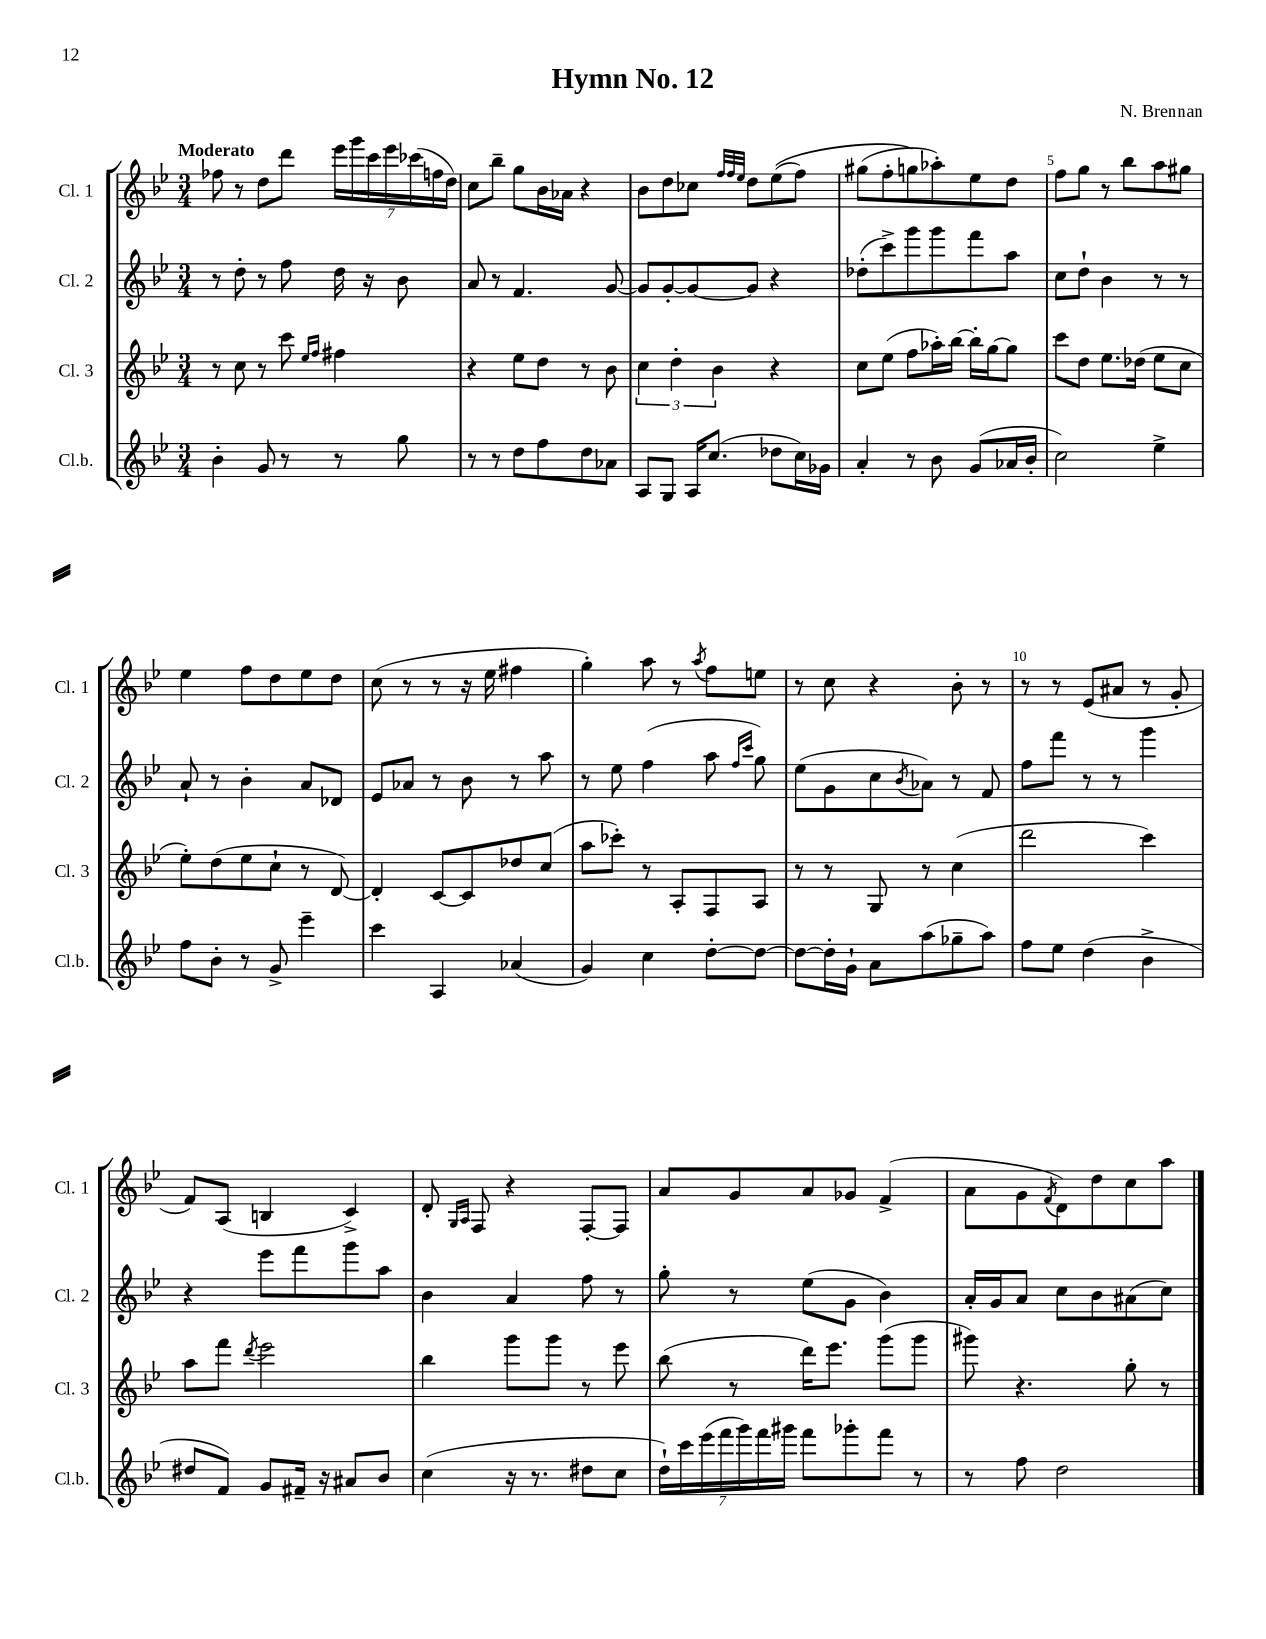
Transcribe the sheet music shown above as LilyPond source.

\header { title = "Hymn No. 12" composer = "N. Brennan" }
<<
\new StaffGroup <<
\new Staff = "s0" \with { instrumentName = "Cl. 1" shortInstrumentName = "Cl. 1" } {
    \clef treble \key bes \major \numericTimeSignature \time 3/4 \tempo "Moderato"
    fes''8 r8 d''8 d'''8 \tuplet 7/4 { ees'''16 g'''16 c'''16 ees'''16 ces'''16( f''16 d''16) } |
    c''8 bes''8-- g''8 bes'16 aes'16 r4 |
    bes'8 d''8 ces''8 \grace { f''32 f''32 ees''32 } d''8 ees''8(\( f''8) |
    gis''8( f''8-. g''8\) aes''8-.) ees''8 d''8 |
    f''8 g''8 r8 bes''8 a''8 gis''8 |
    ees''4 f''8 d''8 ees''8 d''8 |
    c''8( r8 r8 r16 ees''16 fis''4 |
    g''4-.) a''8 r8 \acciaccatura { a''8 } f''8 e''8 |
    r8 c''8 r4 bes'8-. r8 |
    r8 r8 ees'8( ais'8 r8 g'8-. |
    f'8) a8( b4 c'4->) |
    d'8-. \grace { g16 a16 } f8 r4 f8~-. f8 |
    a'8 g'8 a'8 ges'8 f'4->( |
    a'8 g'8 \acciaccatura { f'8 } d'8) d''8 c''8 a''8 \bar "|." |
}
\new Staff = "s1" \with { instrumentName = "Cl. 2" shortInstrumentName = "Cl. 2" } {
    \clef treble \key bes \major \numericTimeSignature \time 3/4
    r8 d''8-. r8 f''8 d''16 r16 bes'8 |
    a'8 r8 f'4. g'8~ |
    g'8 g'8~-. g'8~ g'8 r4 |
    des''8-.( c'''8->) g'''8 g'''8 f'''8 a''8 |
    c''8 d''8-! bes'4 r8 r8 |
    a'8-! r8 bes'4-. a'8 des'8 |
    ees'8 aes'8 r8 bes'8 r8 a''8 |
    r8 ees''8 f''4( a''8 \grace { f''16 c'''16 } g''8) |
    ees''8( g'8 c''8 \acciaccatura { bes'8 } aes'8) r8 f'8 |
    f''8 f'''8 r8 r8 g'''4 |
    r4 ees'''8 f'''8 g'''8 a''8 |
    bes'4 a'4 f''8 r8 |
    g''8-. r8 ees''8( g'8 bes'4) |
    a'16-. g'16 a'8 c''8 bes'8 ais'8( c''8) \bar "|." |
}
\new Staff = "s2" \with { instrumentName = "Cl. 3" shortInstrumentName = "Cl. 3" } {
    \clef treble \key bes \major \numericTimeSignature \time 3/4
    r8 c''8 r8 c'''8 \grace { ees''16 f''16 } fis''4 |
    r4 ees''8 d''8 r8 bes'8 |
    \tuplet 3/2 { c''4 d''4-. bes'4 } r4 |
    c''8 ees''8( f''8 aes''16-.) bes''16~ bes''16-. g''16~ g''8 |
    c'''8 d''8 ees''8. des''16( ees''8 c''8 |
    ees''8-.) d''8( ees''8 c''8-! r8 d'8~) |
    d'4-. c'8~ c'8 des''8 c''8( |
    a''8 ces'''8-.) r8 a8-. f8 a8 |
    r8 r8 g8 r8 c''4( |
    d'''2 c'''4) |
    a''8 f'''8 \acciaccatura { d'''8 } ees'''2 |
    bes''4 g'''8 g'''8 r8 ees'''8 |
    bes''8( r8 d'''16) ees'''8. g'''8( g'''8 |
    gis'''8) r4. g''8-. r8 \bar "|." |
}
\new Staff = "s3" \with { instrumentName = "Cl.b." shortInstrumentName = "Cl.b." } {
    \clef treble \key bes \major \numericTimeSignature \time 3/4
    bes'4-. g'8 r8 r8 g''8 |
    r8 r8 d''8 f''8 d''8 aes'8 |
    a8 g8 a16 c''8.( des''8 c''16) ges'16 |
    a'4-. r8 bes'8 g'8( aes'16 bes'16-. |
    c''2) ees''4-> |
    f''8 bes'8-. r8 g'8-> ees'''4-- |
    c'''4 a4 aes'4( |
    g'4) c''4 d''8~-. d''8~ |
    d''8~ d''16-. g'16-! a'8 a''8( ges''8-- a''8) |
    f''8 ees''8 d''4( bes'4-> |
    dis''8 f'8) g'8 fis'16-- r16 ais'8 bes'8 |
    c''4( r16 r8. dis''8 c''8 |
    \tuplet 7/4 { d''16-!) c'''16 ees'''16( f'''16 g'''16) f'''16 gis'''16 } f'''8 ges'''8-. f'''8 r8 |
    r8 f''8 d''2 \bar "|." |
}
>>
>>
\layout { \context { \Score \override BarNumber.break-visibility = ##(#f #t #t) barNumberVisibility = #(every-nth-bar-number-visible 5) } }
